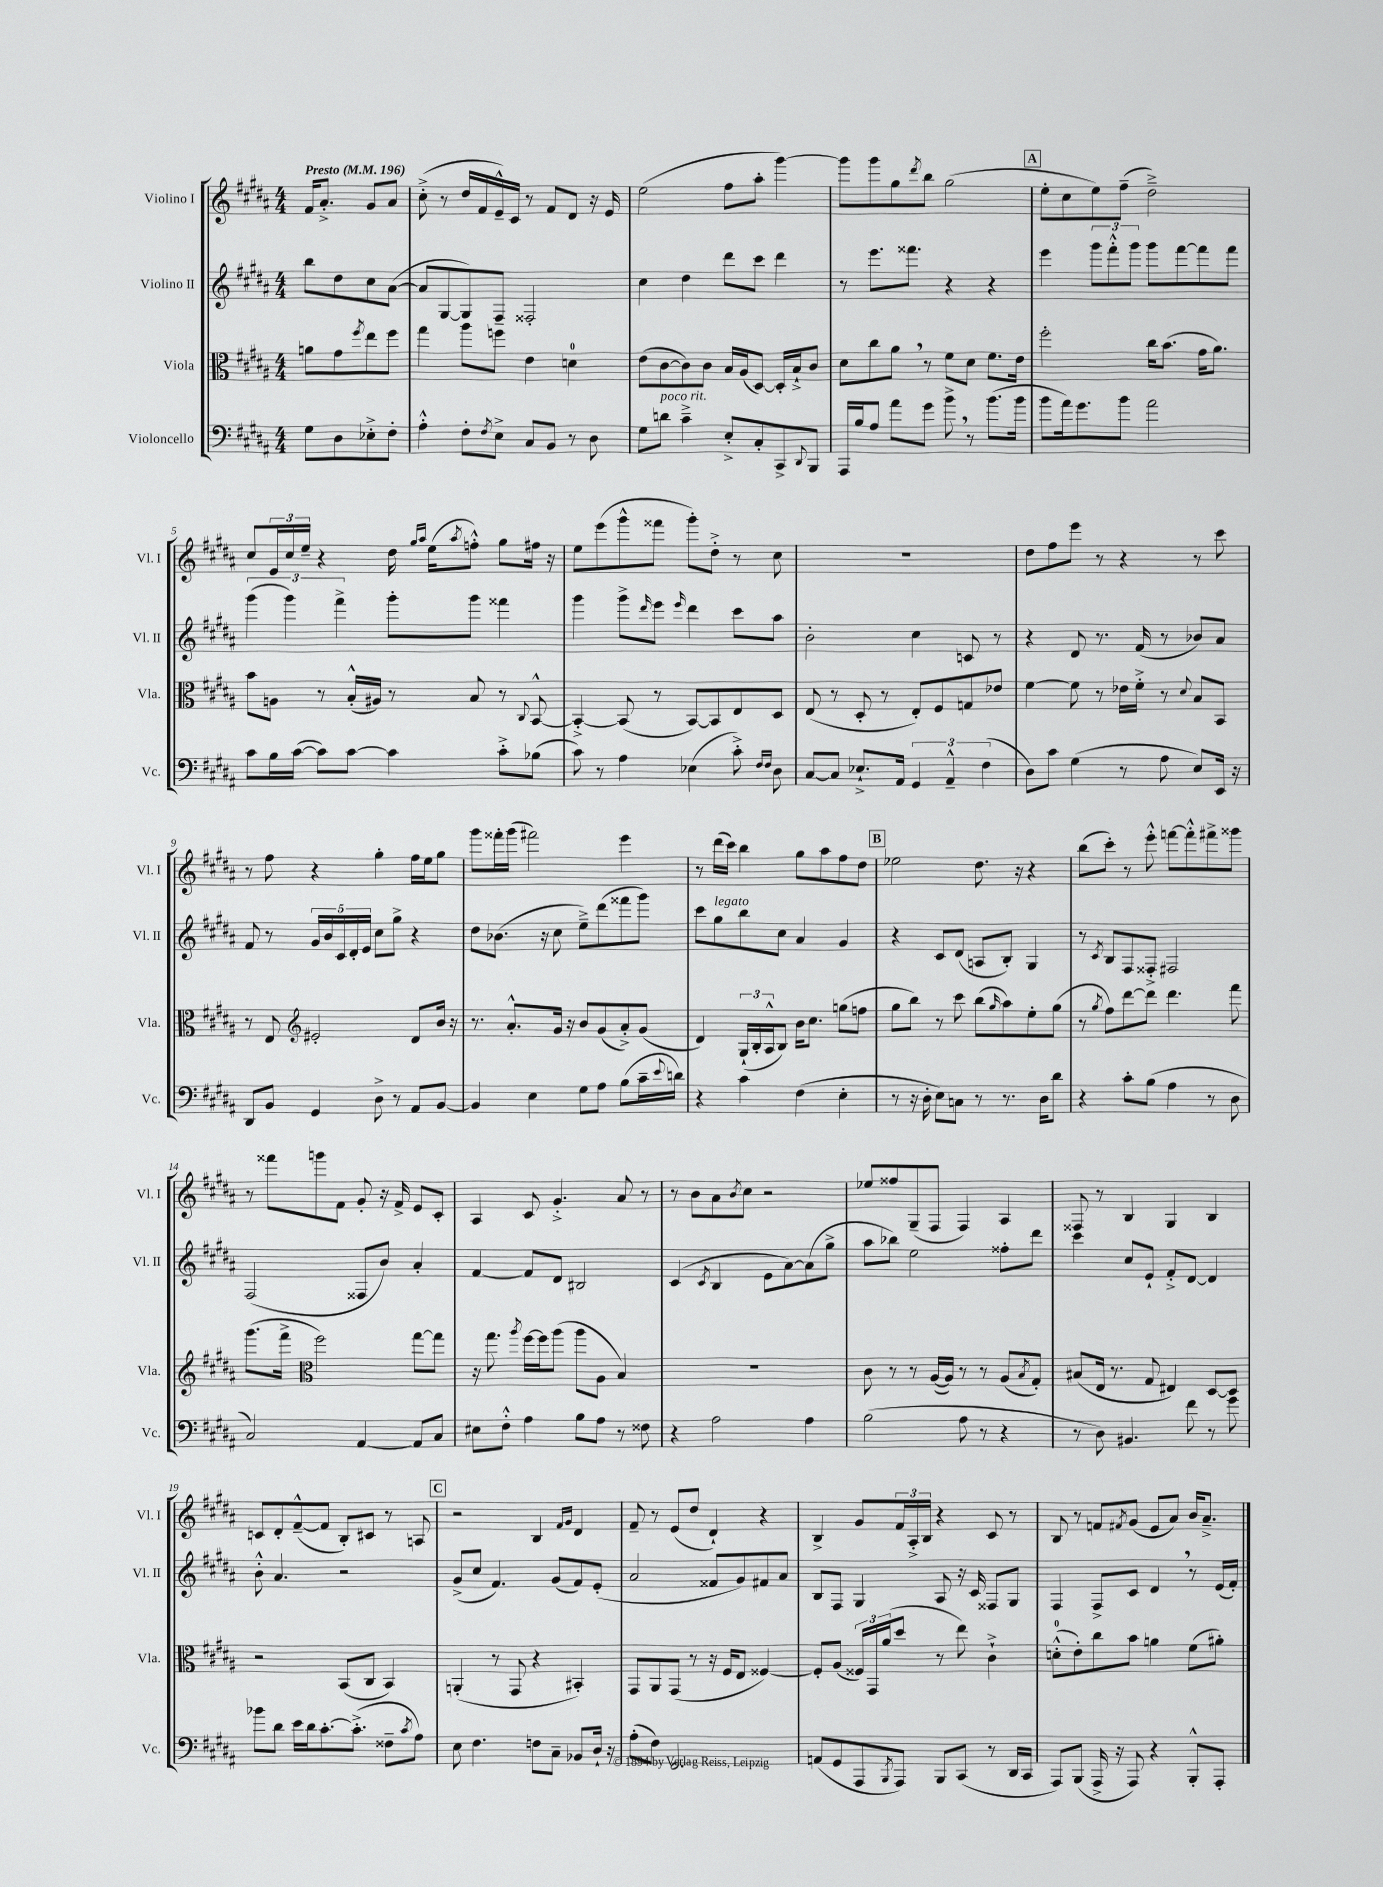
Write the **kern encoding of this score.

**kern	**kern	**kern	**kern
*part4	*part3	*part2	*part1
*staff4	*staff3	*staff2	*staff1
*I"Violoncello	*I"Viola	*I"Violino II	*I"Violino I
*I'Vc.	*I'Vla.	*I'Vl. II	*I'Vl. I
*clefF4	*clefC3	*clefG2	*clefG2
*k[f#c#g#d#a#]	*k[f#c#g#d#a#]	*k[f#c#g#d#a#]	*k[f#c#g#d#a#]
*M4/4	*M4/4	*M4/4	*M4/4
*MM196	*MM196	*MM196	*MM196
=	=	=	=
!	!	!	!LO:TX:a:B:t=Presto
8G#\L	8an\L	8bb\L	16f#/KL
.	.	.	8.a#'^/J
8D#\	8g#\	8dd#\	.
.	8qff#/	.	.
8E-X'^\	8ee\	8cc#\	8g#/L
8F#'\J	8ff#\J	([8a#\J	8a#/J
=1	=1	=1	=1
4A#'^^\	4gg#\	8a#/L]	(8cc#'^\
.	.	[8G#/	8r
8F#'\L	8aa#\L	8G#/])	16dd#/LL
.	.	.	16f#/
8qF#/	.	.	.
8E^\J	8ffn\J	8F#~/J	16e~^^/)
.	.	.	16c#/JJ
8C#/L	4e\	2F##X'/	8r
8BB/J	.	.	8f#/L
8r	4dn\	.	8d#/J
8D#\	.	.	16r
.	.	.	16e/
=2	=2	=2	=2
8G#\L	(8e\L	4cc#\	(2ee\
!LO:TX:a:i:t=poco rit.	!	!	!
8dn\J	[8c#\	.	.
4c#~^\	8c#\])	4dd#\	.
.	8c#\J	.	.
8E'^/L	16B/LL	8ddd#\L	8ff#\L
.	(16A#/J	.	.
8C#'/	[8D#/J)	8ccc#\J	8aa#'\J
8CC#^/	16D#'/LL]	4ddd#\	[4ggg#\)
.	16B`^/J	.	.
8qqDD#/	.	.	.
8BBB/J	8c#/J	.	.
=3	=3	=3	=3
16AAA#/LL	8d#\L	8r	8ggg#\L]
16B/J	.	.	.
8A#/J	8cc#\	8.eee\L	8ggg#\
8a#\L	8a#,\J	.	8gg#\
.	.	8.fff##X\J	.
.	.	.	8qddd#/
8g#\J	8r	.	8bb\J
8b^,\	8f#\L	4r	(2gg#\
8r	8d#\J	.	.
(8.b\L	8.f#\L	4r	.
16b\Jk	16e\Jk	.	.
!!LO:REH:place=s1:t=A
=4	=4	=4	=4
8b\L	2ff#'\	4eee\	8ee'\L
16a#\k)	.	.	8cc#\
8.g#\	.	.	.
.	.	12ggg#\L	8ee\)
.	.	12fff#'^^\	.
8b\J	.	.	(8ff#~\J
.	.	12ggg#\J	.
2a#\	16cc#\KL	8ggg#\L	2dd#~^\)
.	(8.b\J	.	.
.	.	[8fff#\	.
.	16g#\KL	8fff#\]	.
.	8.a#\J)	.	.
.	.	8fff#\J	.
!!LO:LB:g=z
=5	=5	=5	=5
8c#\L	8b\L	(6ggg#\	8cc#/L
16B\L	8An\J	.	24e/L
.	.	6ggg#\)	24cc#/
([16c#\JJ	.	.	.
.	.	.	24ee~/JJ
8c#\L])	8r	.	4r
.	.	6fff#^\	.
[8c#\J	(16B'^^/LL	.	.
.	16A#X/JJ)	.	.
4c#\]	8r	8ggg#'\L	16dd#\
.	.	.	16qqgg#/LL
.	.	.	16qqaa#/JJ
.	.	.	(16ee\KL
.	.	.	8qaa#/
.	8B/	8ggg#\J	8ffn'^^\J)
8c#'^\L	8r	4fff##X\	8gg#\L
.	8qqC#/	.	.
(8B-X\J	[8BB^^/	.	16ff#X\Jk
.	.	.	16r
=6	=6	=6	=6
8c#\)	4BB'^/_	4ggg#\	8ee\L
8r	.	.	(8eee\
4A#\	(8BB/]	8ggg#^\L	8ggg#^^\
.	.	16qqddd#/	.
.	8r	8eee\J	8fff##X\J
.	.	16qqeee/	.
(4E-X\	[8BB/L)	4ddd#\	8ggg#'\L)
.	8BB/]	.	8dd#'^\J
8c#'^\)	8E/	8ccc#\L	8r
16qqF#/LL	.	.	.
16qqF#/JJ	.	.	.
8D#\	8D#/J	8aa#\J	8cc#\
=7	=7	=7	=7
[8C#/L	(8E/	2b'\	1r
8C#/J]	8r	.	.
8.E-X`^/L	8D#'/	.	.
.	8r	.	.
16AA#/Jk	.	.	.
6GG#/	8E'/L)	4cc#\	.
.	8F#/	.	.
6AA#~^^/	.	.	.
.	8Gn/	8cn/	.
(6F#\	.	.	.
.	8e-X/J	8r	.
=8	=8	=8	=8
8D#\L)	[4f#\	4r	8dd#\L
8c#\J	.	.	8ff#\
(4G#\	8f#\]	8d#/	8eee\J
.	8r	8.r	8r
8r	16e-X\LL	.	4r
.	16f#'^\JJ	(16f#/	.
8A#\	8r	8r	.
.	8qqd#/	.	.
8E/L)	8B/L	8b-X/L)	8r
16EE/Jk	8BB/J	8a#/J	8ccc#\
16r	.	.	.
!!LO:LB:g=z
=9	=9	=9	=9
8DD#/L	8r	8f#/	8r
8BB/J	8E/	8r	8ff#\
*	*clefG2	*	*
4GG#/	2e#X'/	20g#/LL	4r
.	.	20b/	.
.	.	20c#/	.
.	.	20d#'/	.
.	.	20e/JJ	.
8D#^\	.	8cc#\L	4gg#'\
8r	.	8gg#^\J	.
8AA#/L	8d#/L	4r	16ff#\LL
.	.	.	16ee\J
[8BB/J	16b/Jk	.	8gg#\J
.	16r	.	.
=10	=10	=10	=10
4BB/]	8.r	8dd#\L	8ggg#\L
.	.	(8.b-X\J	16fff##X'\L
.	8.a#'^^/L	.	(16ggg#\JJ
4E\	.	.	2fff#X\)
.	.	16r	.
.	16g#/Jk	8cc#\	.
.	16r	.	.
8G#\L	8b/L	8ee~^\L)	.
8A#\J	(8g#/	(8ddd#\	.
(8B\L	8a#'^/)	8fff##X\	4eee\
16c#~\L	(8g#/J	8ggg#\J)	.
8qqe/	.	.	.
16dn\JJ)	.	.	.
=11	=11	=11	=11
4r	4d#/)	8ccc#\L	8r
!	!	!LO:TX:a:i:t=legato	!
.	.	8gg#\	(16ddd#\LL
.	.	.	16ccc#\JJ)
4c#\	(24G#`/LL	8bb\	4bb\
.	24B'/	.	.
.	24A#^^/J	.	.
.	8B/J)	8cc#\J	.
(4F#\	16b\KL	4a#/	8gg#\L
.	8.cc#\J	.	.
.	.	.	8aa#\
4E'\	(8ggn\L	4g#/	8ff#\
.	8ffn\J	.	8dd#\J
!!LO:REH:place=s1:t=B
=12	=12	=12	=12
8r	8gg#\L	4r	2ee-X\
16r	8bb\J)	.	.
16D#'\	.	.	.
8E\L)	8r	8c#/L	.
8Cn\J	8ccc#\	(8d#/J	.
8r	(8bb\L	8An/L	8.dd#\
.	16qqgg#/	.	.
8.r	8aa#\)	8B'/J)	.
.	.	.	16r
.	8ee'\	4G#/	4r
16D#\KL	.	.	.
8d#\J	(8gg#\J	.	.
=13	=13	=13	=13
4r	8r	8r	(8bb\L
.	8qgg#/	8qc#/	.
.	8ff#\L)	8B/L	8ccc#'\J)
8c#'\L	[8ddd#\	8F#/	8r
(8B\J	8ddd#\J]	8F##X'^/J	8eee'^^\
4A#\	4.ddd#\	2F#X/	[8fffn\L
.	.	.	8fff'^^\]
8r	.	.	8fff#X^\
8D#\	8fff#\	.	8ggg##X\J
!!LO:LB:g=z
=14	=14	=14	=14
2C#/)	(8.ggg#\L	(2F#/	8r
.	.	.	8fff##X\L
.	16fff#^\Jk	.	.
*	*clefC3	*	*
.	2ff#\)	.	8gggn\
.	.	.	8f#\J
[4AA#/	.	8F##X/L	8g#'/
.	.	8b/J)	16r
.	.	.	16f#^/
8AA#/L]	[8gg#\L	4a#'/	8e/L
8C#/J	8gg#\J]	.	8c#'/J
=15	=15	=15	=15
8E#X\L	16r	[4f#/	4A#/
.	8.gg#\	.	.
8F#'^^\J	.	.	.
.	8qaa#/	.	.
4A#\	[16ff#\LL	8f#/L]	8c#/
.	16ff#\J]	.	.
.	(8aa#\J	8d#/J	4.g#'^/
8B\L	8aa#\L	2B#X/	.
8A#\J	8A#\J	.	.
8r	4B/)	.	8a#/
8F##X\	.	.	8r
=16	=16	=16	=16
4r	1r	(4c#/	8r
.	.	.	8b\L
.	.	8qc#/	.
2A#\	.	4B/	8a#\
.	.	.	8qb/
.	.	.	8cc#\J
.	.	8e\L	2r
.	.	[8a#\)	.
4A#\	.	(8a#\]	.
.	.	8gg#^\J	.
=17	=17	=17	=17
(2B\	8c#\	8aa#\L	8ee-X/L
.	8r	8bb-X\J)	8ff##X/
.	8r	2ee\	(8G#~/
.	([16A#/LL	.	8F#/J
.	16A#/JJ])	.	.
8A#\	8r	.	4F#/)
8r	8r	.	.
4r	(8A#/L	8ff##X'\L	4A#/
.	8qB/	.	.
.	8G#'/J)	8ddd#\J	.
=18	=18	=18	=18
8r	(8B#X/L	4ccc#\	8F##X/
8D#\)	16E/Jk	.	8r
.	8.r	.	.
4.BB#X/	.	8cc#/L	4B/
.	8G#/	8e`/J	.
.	4E#X/)	8f#'^/L	4G#/
8f#\	.	[8d#/J	.
8r	[8D#/L	4d#/]	4B/
8g#\	8D#/J]	.	.
!!LO:LB:g=z
=19	=19	=19	=19
8b-X\L	2r	8b'^^\	8cn/L
8d#\J	.	4.a#/	8d#'/
16e\LL	.	.	([8f#~^^/
16d#\J	.	.	.
[8.c#'\	.	.	8f#/J]
.	(8BB/L	2r	8B'/L)
(8.c#'^\J]	.	.	.
.	8C#/J	.	8c#X/J
8F##X~\L	4BB/)	.	8r
8qc#/	.	.	.
8A#\J)	.	.	8An/
!!LO:REH:place=s1:t=C
=20	=20	=20	=20
8E\	(4AAn'/	(8g#^/L	2r
4.F#\	.	8cc#/J	.
.	8r	4.f#/)	.
.	8GG#/	.	.
8Fn\L	4r	.	4B/
8C#~\J	.	(8g#/L	.
.	.	.	16qqf#/LL
.	.	.	16qqg#/JJ
8BB-X/L	4BB#X'/)	8f#/)	4d#/
16D#`/Jk	.	(8e'/J	.
16r	.	.	.
=21	=21	=21	=21
(8A#'\L	8GG#/L	2a#/	8f#~/
8F#\J)	8AA#/	.	8r
2.FF#/	(8GG#/J	.	(8e/L
.	8r	.	8dd#/J
.	16r	8f##X/L	4d#`/)
.	16F#/KL	.	.
.	8E/J	8g#/)	.
.	[4F##X/)	8f#X/	4r
.	.	8a#/J	.
=22	=22	=22	=22
(8AAn/L	8F##'/L]	8B/L	4B^/
8GG#/	(8A#/J	8F#/J	.
8AAA#/	24F##X/LL)	4G#/	8g#/L
.	24GG#/	.	.
.	(24a#/J	.	.
8qBBB/	.	.	.
8AAA#/J)	8dd#/J	.	24f#/L
.	.	.	24A#'^/
.	.	.	24B/JJ
8BBB/L	8r	8A#/	4r
(8CC#/J	8ee\)	16r	.
.	.	16c#/	.
8r	4c#`^\	8F##X/L	8c#/
16DD#/LL	.	8G#/J	8r
16CC#/JJ	.	.	.
=23	=23	=23	=23
8AAA#/L)	(8dn'^^\L	4F#/	8B/
(8BBB/J	8e'\)	.	8r
16AAA#^/	8cc#\	8F#^/L	8fn/L
16r	.	.	.
.	.	.	8qf#X/
8AAA#/)	8b\J	8c#/J	(8g#/J
4r	4an\	4d#,/	8e/L
.	.	.	8a#/J)
8BBB'^^/L	(8f#\L	8r	16b/KL
.	.	.	8.a#~^/J
8AAA#'/J	8a#X'\J)	(16e/LL	.
.	.	16f#'/JJ)	.
==	==	==	==
*-	*-	*-	*-
